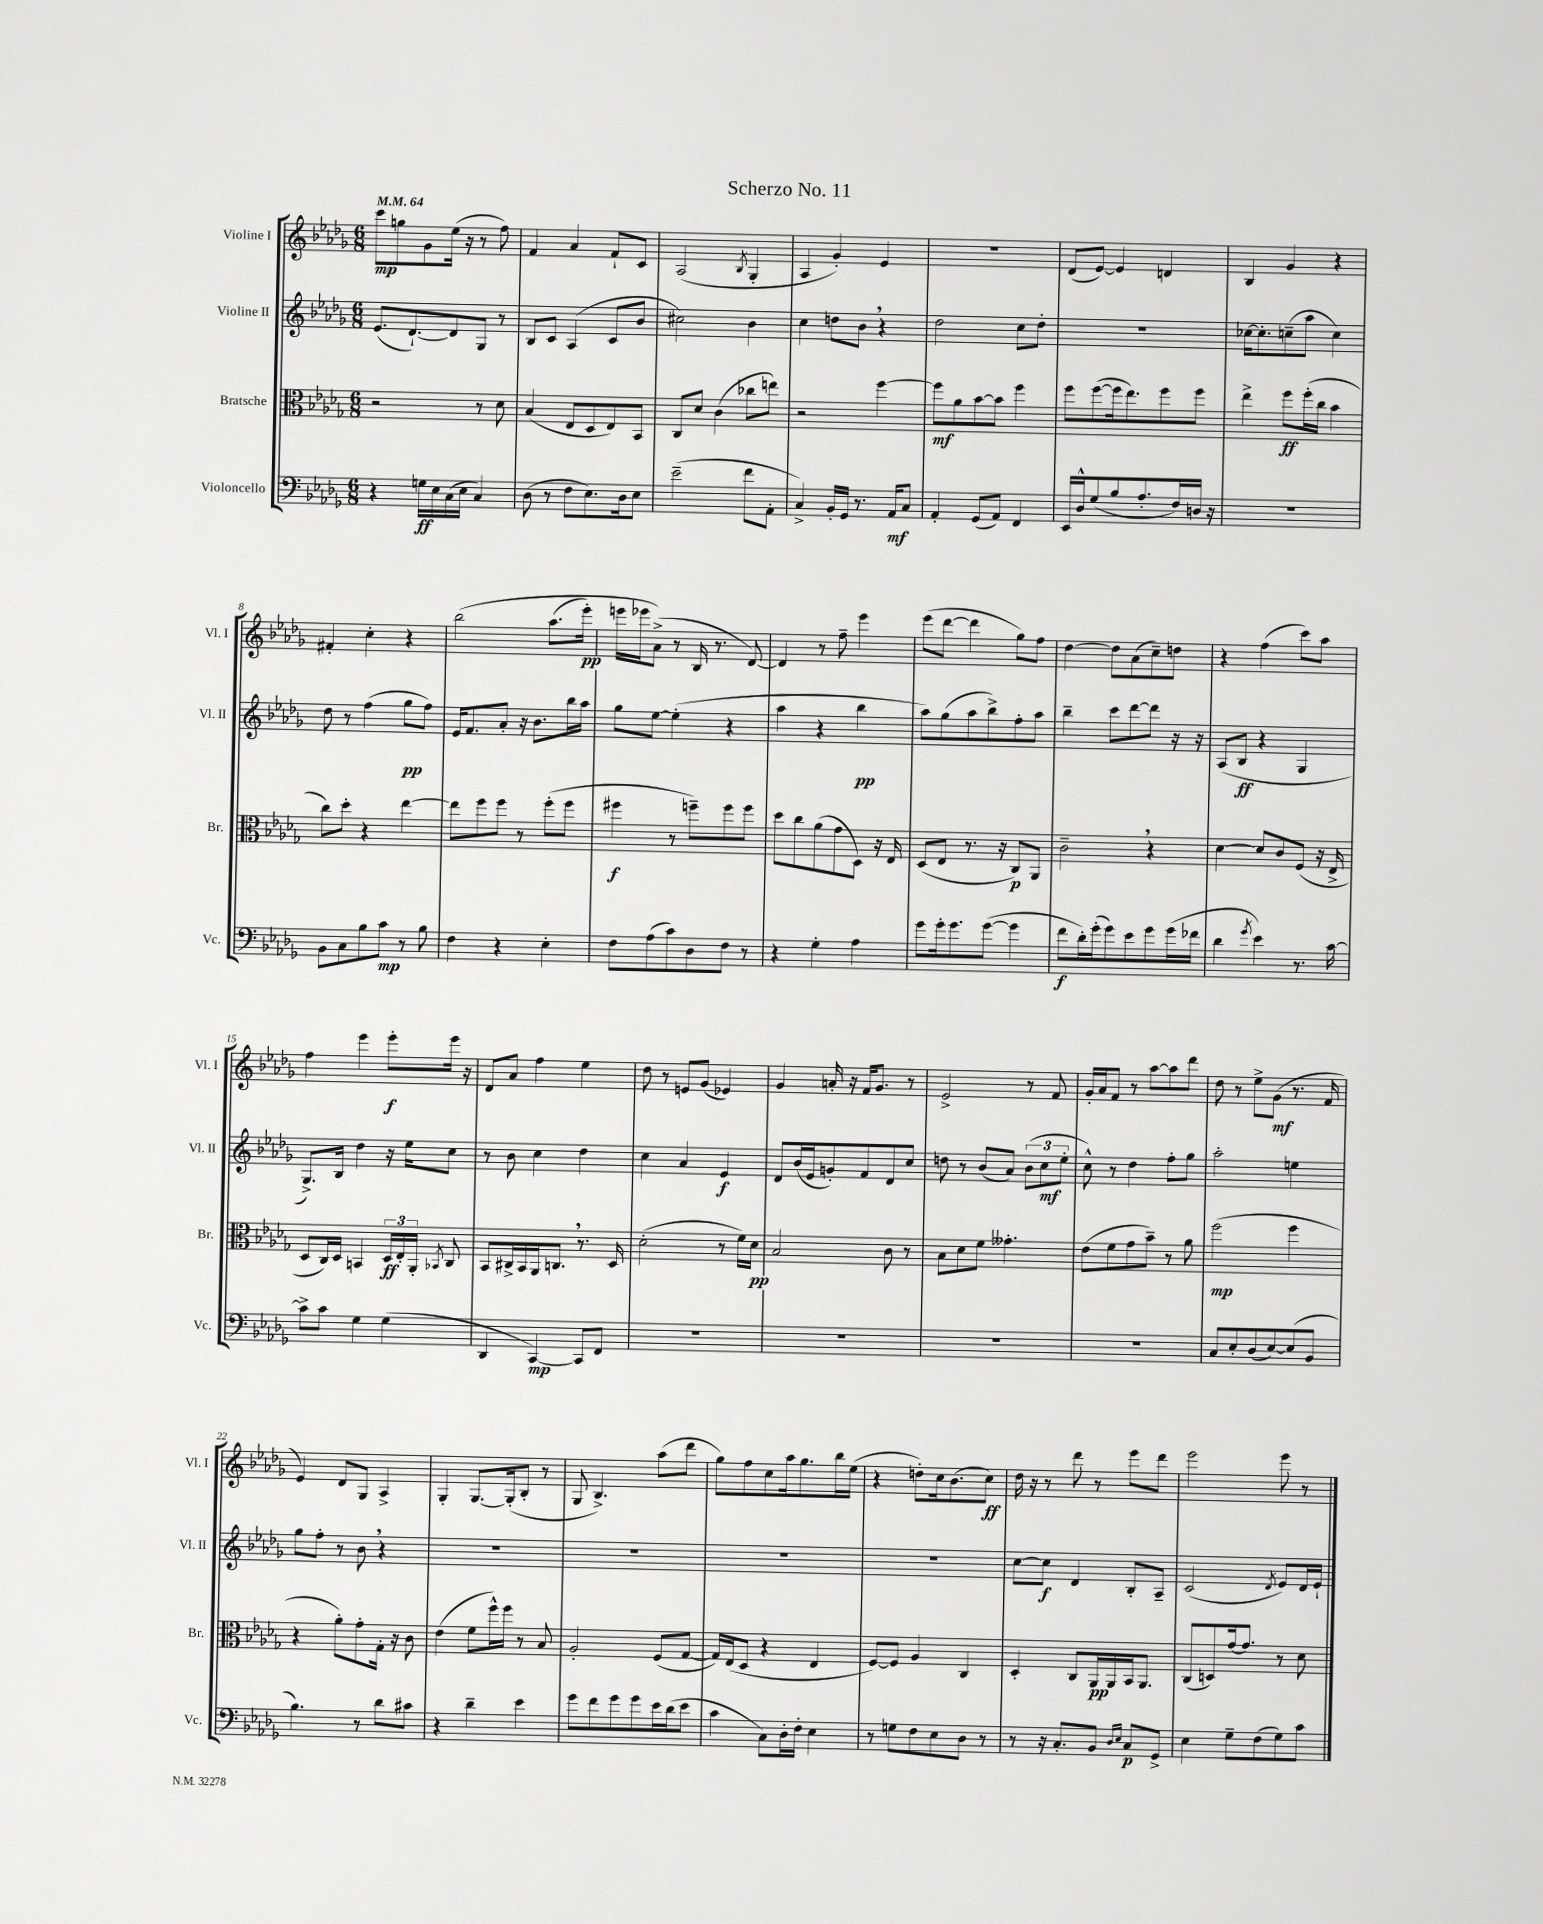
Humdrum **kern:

**kern	**dynam	**kern	**dynam	**kern	**dynam	**kern	**dynam
*part4	*part4	*part3	*part3	*part2	*part2	*part1	*part1
*staff4	*staff4	*staff3	*staff3	*staff2	*staff2	*staff1	*staff1
*I"Violoncello	*	*I"Bratsche	*	*I"Violine II	*	*I"Violine I	*
*I'Vc.	*	*I'Br.	*	*I'Vl. II	*	*I'Vl. I	*
*clefF4	*	*clefC3	*	*clefG2	*	*clefG2	*
*k[b-e-a-d-g-]	*	*k[b-e-a-d-g-]	*	*k[b-e-a-d-g-]	*	*k[b-e-a-d-g-]	*
*M6/8	*	*M6/8	*	*M6/8	*	*M6/8	*
*MM64	*	*MM64	*	*MM64	*	*MM64	*
=1	=1	=1	=1	=1	=1	=1	=1
4r	.	2r	.	(8.e-/L	.	8ccc\L	mp
.	.	.	.	.	.	8ggn\	.
.	.	.	.	[8.d-`/)	.	.	.
16Gn\LL	ff	.	.	.	.	8g-\	.
16E-\	.	.	.	.	.	.	.
(16C\	.	.	.	8d-/]	.	(16ee-\Jk	.
16E-\JJ	.	.	.	.	.	16r	.
4C/)	.	8r	.	8G-/J	.	8r	.
.	.	8d-\	.	8r	.	8ff\)	.
=2	=2	=2	=2	=2	=2	=2	=2
(8D-\	.	(4B-/	.	8B-/L	.	4f/	.
8r	.	.	.	8c/J	.	.	.
8F\L	.	8E-/L	.	(4A-/	.	4a-/	.
8.E-\)	.	8D-/	.	.	.	.	.
.	.	8E-/)	.	8c/L	.	8f`/L	.
16D-\k	.	.	.	.	.	.	.
8E-\J	.	8BB-/J	.	8b-/J	.	8c/J	.
=3	=3	=3	=3	=3	=3	=3	=3
(2e-~\	.	8C/L	.	2cc#X\)	.	(2A-/	.
.	.	8d-/J	.	.	.	.	.
.	.	(4c\	.	.	.	.	.
.	.	.	.	.	.	8qB-/	.
8f\L	.	8cc-X\L	.	4b-\	.	4G-'/	.
8AA-'\J	.	8een\J)	.	.	.	.	.
=4	=4	=4	=4	=4	=4	=4	=4
4C^/)	.	2r	.	4cc\	.	4A-/	.
16BB-'/LL	.	.	.	8ddn\L	.	4g-'/)	.
16GG-/JJ	.	.	.	.	.	.	.
8.r	.	.	.	8b-,\J	.	.	.
.	.	[4ff\	.	4r	.	4e-/	.
16AA-/KL	mf	.	.	.	.	.	.
8C/J	.	.	.	.	.	.	.
=5	=5	=5	=5	=5	=5	=5	=5
4AA-'/	.	8ff\L]	mf	2dd-\	.	2.r	.
.	.	8a-\	.	.	.	.	.
(8GG-/L	.	[8b-\	.	.	.	.	.
8AA-/J)	.	8b-\J]	.	.	.	.	.
4FF/	.	4ff\	.	8cc\L	.	.	.
.	.	.	.	8dd-'\J	.	.	.
=6	=6	=6	=6	=6	=6	=6	=6
16EE-/LL	.	8ff\L	.	2.r	.	(8d-/L	.
16D-^^/J	.	.	.	.	.	.	.
(8G-/	.	([8ff\	.	.	.	[8e-/J)	.
8B-/	.	16ff\k]	.	.	.	4e-/]	.
.	.	8.ee-\)	.	.	.	.	.
8.A-'/	.	.	.	.	.	.	.
.	.	8ff\	.	.	.	4dn/	.
16F/L)	.	.	.	.	.	.	.
16Dn/JJ	.	8ff\J	.	.	.	.	.
16r	.	.	.	.	.	.	.
=7	=7	=7	=7	=7	=7	=7	=7
2.r	.	4ee-^\	.	[16cc-X\KL	.	4B-/	.
.	.	.	.	8.cc-'\]	.	.	.
.	.	8ff\L	ff	(8ccn~\	.	4g-/	.
.	.	(16ff'\L	.	8aa-\J	.	.	.
.	.	16cc\JJ	.	.	.	.	.
.	.	4b-\	.	4cc\)	.	4r	.
!!LO:LB:g=z
=8	=8	=8	=8	=8	=8	=8	=8
8BB-\L	.	8cc\L)	.	8dd-\	.	4f#X'/	.
8C\	.	8dd-'\J	.	8r	.	.	.
8B-\	.	4r	.	(4ff\	.	4cc'\	.
8c\J	mp	.	.	.	.	.	.
8r	.	[4ee-\	.	8gg-\L	pp	4r	.
8B-\	.	.	.	8ff\J)	.	.	.
=9	=9	=9	=9	=9	=9	=9	=9
4F\	.	8ee-\L]	.	16e-/KL	.	(2bb-\	.
.	.	.	.	8.f/	.	.	.
.	.	8ff\	.	.	.	.	.
4r	.	8ff\J	.	8a-'/J	.	.	.
.	.	8r	.	16r	.	.	.
.	.	.	.	8.b-\L	.	.	.
4E-'\	.	(8ff'\L	.	.	.	(8.aa-\L	.
.	.	8ff\J	.	16bb-\L	.	.	.
.	.	.	.	16aa-\JJ	.	16eee-'\Jk)	pp
=10	=10	=10	=10	=10	=10	=10	=10
8F\L	.	4ff#X\	f	8gg-\L	.	16eeen\LL	.
.	.	.	.	.	.	16eee-X\J	.
(8A-\	.	.	.	[8ee-\J	.	(8a-^\J)	.
8c\)	.	8r	.	(4ee-'\]	.	8r	.
8D-\	.	8ffn~\L)	.	.	.	16B-/	.
.	.	.	.	.	.	8.r	.
8F\J	.	8ff\	.	4r	.	.	.
8r	.	8ff\J	.	.	.	[8d-/)	.
=11	=11	=11	=11	=11	=11	=11	=11
4r	.	8dd-\L	.	4aa-\	.	4d-/]	.
.	.	8cc\	.	.	.	.	.
4G-'\	.	(8a-\	.	4r	.	8r	.
.	.	8g-\	.	.	.	8ff~\	.
4A-\	.	8D-\J)	.	4bb-\	pp	4eee-\	.
.	.	16r	.	.	.	.	.
.	.	16E-/	.	.	.	.	.
=12	=12	=12	=12	=12	=12	=12	=12
8g-\L	.	(8D-/L	.	8aa-\L)	.	(8eee-\L	.
16g-'\k	.	8E-/J	.	(8gg-\	.	[8ddd-\J	.
8.g-\	.	.	.	.	.	.	.
.	.	8.r	.	8aa-\	.	4ddd-\]	.
([8g-\J	.	.	.	8bb-^\)	.	.	.
.	.	16r	.	.	.	.	.
4g-\]	.	8C/L)	p	8ff'\	.	8gg-\L)	.
.	.	8AA-/J	.	8aa-\J	.	8ff\J	.
=13	=13	=13	=13	=13	=13	=13	=13
8f\L	f	2c~,\	.	4bb-~\	.	[4dd-\	.
16d-'\L)	.	.	.	.	.	.	.
(16g-'\J	.	.	.	.	.	.	.
8g-\)	.	.	.	8ccc\L	.	8dd-\L]	.
8e-\	.	.	.	[8ddd-\	.	(8a-\	.
8g-\	.	4r	.	8ddd-\J]	.	8cc~\)	.
(16g-\L	.	.	.	16r	.	8ddn\J	.
16f-X\JJ	.	.	.	16r	.	.	.
=14	=14	=14	=14	=14	=14	=14	=14
4d-\	.	[4d-\	.	(8A-/L	.	4r	.
.	.	.	.	8B-/J	ff	.	.
8qg-/	.	.	.	.	.	.	.
4e-\)	.	8d-/L]	.	4r	.	(4ff\	.
.	.	8c/	.	.	.	.	.
8.r	.	(8F/J	.	4G-/	.	8ccc\L)	.
.	.	16r	.	.	.	8aa-\J	.
[16c\	.	16E-^/	.	.	.	.	.
!!LO:LB:g=z
=15	=15	=15	=15	=15	=15	=15	=15
8c^\L]	.	8D-/L	.	8.G-^/L)	.	4ff\	.
8c\J	.	16C/L)	.	.	.	.	.
.	.	16D-/JJ	.	16B-/Jk	.	.	.
4G-\	.	4BBn/	.	4dd-\	.	4eee-\	.
(4G-\	.	24D-/LL	ff	16r	.	8eee-'\L	f
.	.	24E-'/	.	.	.	.	.
.	.	.	.	16ee-\KL	.	.	.
.	.	24AA-'/JJ	.	.	.	.	.
.	.	8qBB-X/	.	.	.	.	.
.	.	8C/	.	8cc\J	.	16eee-\Jk	.
.	.	.	.	.	.	16r	.
=16	=16	=16	=16	=16	=16	=16	=16
4DD-/	.	8BB-/L	.	8r	.	8d-/L	.
.	.	16C#X^/L	.	8b-\	.	8a-/J	.
.	.	16BB-/	.	.	.	.	.
[4CC/)	mp	16AA-/J	.	4cc\	.	4ff\	.
.	.	8.Cn,/J	.	.	.	.	.
8CC/L]	.	8.r	.	4dd-\	.	4ee-\	.
8FF/J	.	.	.	.	.	.	.
.	.	16D-/	.	.	.	.	.
=17	=17	=17	=17	=17	=17	=17	=17
2.r	.	(2d-'\	.	4cc\	.	8dd-\	.
.	.	.	.	.	.	8r	.
.	.	.	.	4a-/	.	8en/L	.
.	.	.	.	.	.	(8g-/J	.
.	.	8r	.	4e-/	f	4e-X/)	.
.	.	16f\LL)	.	.	.	.	.
.	.	16d-\JJ	pp	.	.	.	.
=18	=18	=18	=18	=18	=18	=18	=18
2.r	.	2B-/	.	8d-/L	.	4g-/	.
.	.	.	.	(16b-/L	.	.	.
.	.	.	.	16e-/J	.	.	.
.	.	.	.	8gn'/)	.	16an'/	.
.	.	.	.	.	.	16r	.
.	.	.	.	8f/	.	16f/KL	.
.	.	.	.	.	.	8.g-/J	.
.	.	8c\	.	8d-/	.	.	.
.	.	8r	.	8cc/J	.	8r	.
=19	=19	=19	=19	=19	=19	=19	=19
2.r	.	8B-\L	.	8ddn\	.	2e-^/	.
.	.	8d-\	.	8r	.	.	.
.	.	8f\J	.	(8b-/L	.	.	.
.	.	4.g--X'\	.	8a-/J)	.	.	.
.	.	.	.	(12b-\L	.	8r	.
.	.	.	.	12cc\	mf	.	.
.	.	.	.	.	.	8f/	.
.	.	.	.	12ee-'\J	.	.	.
=20	=20	=20	=20	=20	=20	=20	=20
2.r	.	(8e-\L	.	8cc^^\)	.	16g-'/LL	.
.	.	.	.	.	.	16a-/J	.
.	.	8f\	.	8r	.	8f/J	.
.	.	8g-\	.	4dd-\	.	8r	.
.	.	8b-~\J)	.	.	.	[8aa-\L	.
.	.	8r	.	8ff'\L	.	8aa-\]	.
.	.	8a-\	.	8gg-\J	.	8ddd-\J	.
=21	=21	=21	=21	=21	=21	=21	=21
8C/L	.	(2ff\	mp	2aa-'\	.	8dd-\	.
8E-'/	.	.	.	.	.	8r	.
(8D-/	.	.	.	.	.	8ee-^\L	.
[8E-/)	.	.	.	.	.	(8g-\J	mf
(8E-/]	.	4ff\	.	4een\	.	8.r	.
8BB-/J	.	.	.	.	.	.	.
.	.	.	.	.	.	16f/	.
!!LO:LB:g=z
=22	=22	=22	=22	=22	=22	=22	=22
4.B-\)	.	4r	.	8gg-\L	.	4e-/)	.
.	.	.	.	8ff'\J	.	.	.
.	.	8a-'\L)	.	8r	.	8d-/L	.
8r	.	8g-'\	.	8b-,\	.	8G-/J	.
8d-\L	.	16G-'\Jk	.	4r	.	4A-^/	.
.	.	16r	.	.	.	.	.
8c#X\J	.	8c\	.	.	.	.	.
=23	=23	=23	=23	=23	=23	=23	=23
4r	.	(4e-\	.	2.r	.	4G-'/	.
4d-~\	.	8f\L	.	.	.	[8.G-/L	.
.	.	16ff^^\L)	.	.	.	.	.
.	.	16ff\JJ	.	.	.	(16G-'/k]	.
4e-\	.	8r	.	.	.	8B-'/J	.
.	.	8B-/	.	.	.	8r	.
=24	=24	=24	=24	=24	=24	=24	=24
8g-\L	.	2A-'/	.	2.r	.	8G-/	.
8f\	.	.	.	.	.	4.B-^/)	.
8g-\	.	.	.	.	.	.	.
8g-\	.	.	.	.	.	.	.
16e-\L	.	(8F/L	.	.	.	(8aa-\L	.
(16d-\J	.	.	.	.	.	.	.
8e-\J	.	[8G-/J	.	.	.	8ddd-\J	.
=25	=25	=25	=25	=25	=25	=25	=25
4c\	.	16G-/LL])	.	2.r	.	8gg-\L)	.
.	.	(16E-/J	.	.	.	.	.
.	.	8D-/J	.	.	.	8ff\	.
8C\L)	.	4r	.	.	.	8cc\	.
16D-'\L	.	.	.	.	.	16aa-\k	.
16F'\JJ	.	.	.	.	.	8.gg-\	.
4E-\	.	4E-/	.	.	.	.	.
.	.	.	.	.	.	16bb-\L	.
.	.	.	.	.	.	(16ee-\JJ	.
=26	=26	=26	=26	=26	=26	=26	=26
8r	.	[8F/L)	.	2.r	.	4r	.
8Gn\L	.	8F/J]	.	.	.	.	.
8F\	.	4A-/	.	.	.	8ddn'\L)	.
8E-\	.	.	.	.	.	16cc\k	.
.	.	.	.	.	.	(8.b-\	.
8D-\J	.	4C/	.	.	.	.	.
8r	.	.	.	.	.	8cc\J)	ff
=27	=27	=27	=27	=27	=27	=27	=27
8r	.	4D-'/	.	[8cc\L	.	16dd-\	.
.	.	.	.	.	.	16r	.
16r	.	.	.	8cc\J]	f	8r	.
8.C'/L	.	.	.	.	.	.	.
.	.	8C/L	.	4d-/	.	8ddd-\	.
8BB-/J	.	16AA-/L	pp	.	.	8r	.
.	.	16AA-/	.	.	.	.	.
16qqD-/LL	.	.	.	.	.	.	.
16qqE-/JJ	.	.	.	.	.	.	.
8C/L	p	16BB-/J	.	8B-'/L	.	8eee-\L	.
.	.	8.AA-/J	.	.	.	.	.
8GG-^/J	.	.	.	8A-~/J	.	8ddd-\J	.
=28	=28	=28	=28	=28	=28	=28	=28
4E-\	.	(8C/L	.	(2c/	.	2eee-\	.
.	.	8Dn/)	.	.	.	.	.
8G-~\L	.	[16g-/k	.	.	.	.	.
.	.	8.g-/J]	.	.	.	.	.
(8F\	.	.	.	.	.	.	.
.	.	.	.	8qd-/	.	.	.
8G-\)	.	8r	.	8e-/L)	.	8eee-\	.
8c\J	.	8d-\	.	16d-/L	.	8r	.
.	.	.	.	16e-`/JJ	.	.	.
==	==	==	==	==	==	==	==
*-	*-	*-	*-	*-	*-	*-	*-
